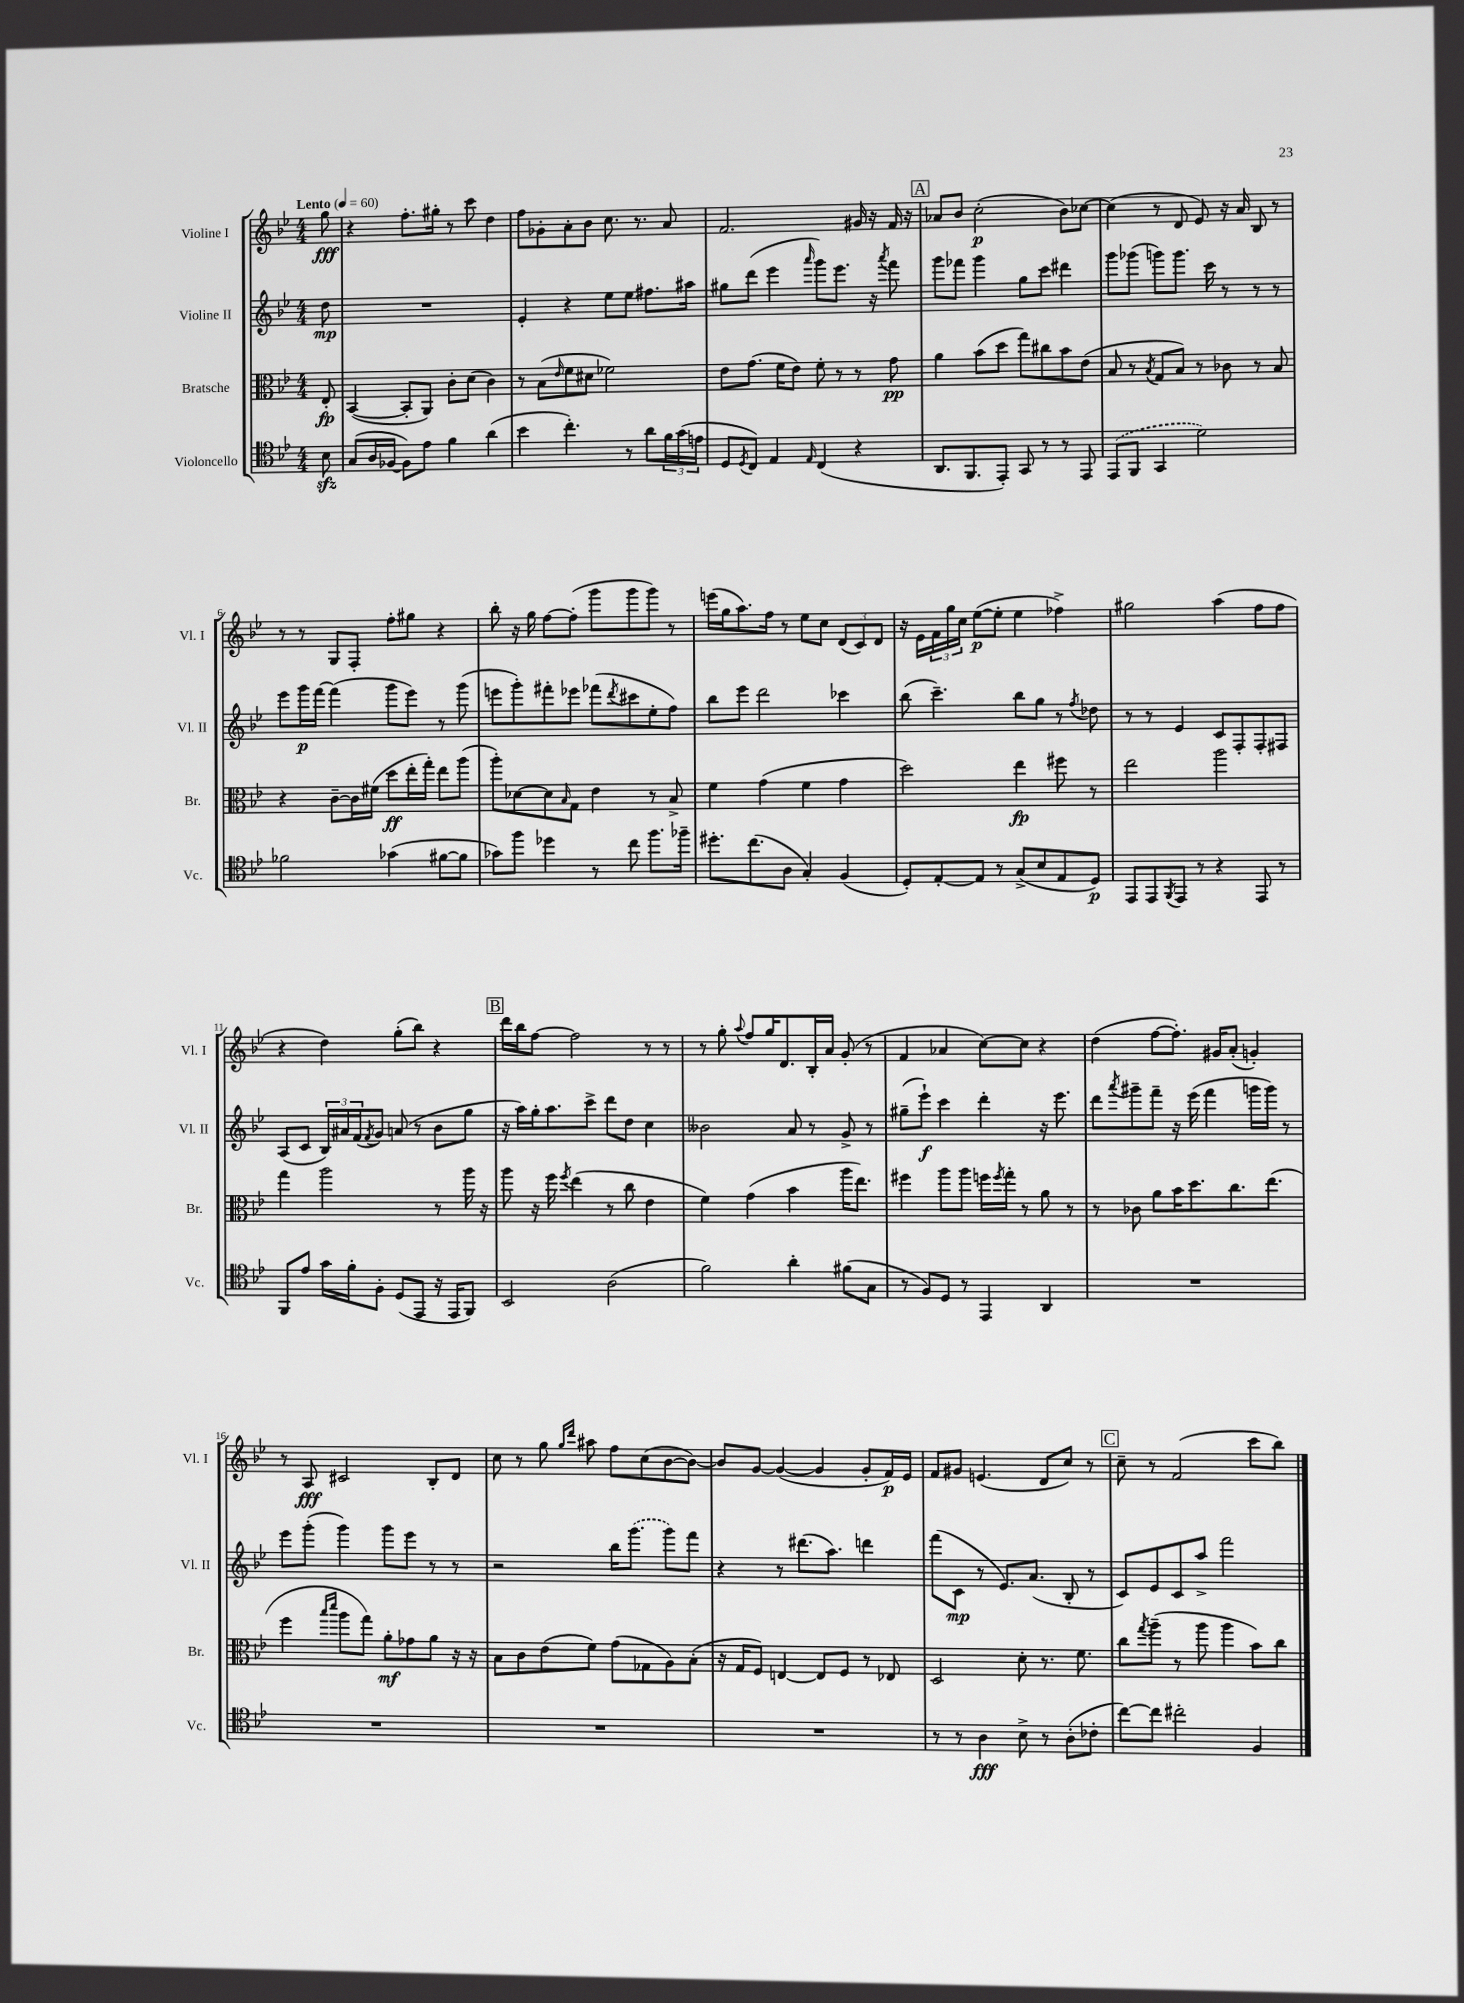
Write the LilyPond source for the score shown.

<<
\new StaffGroup <<
\new Staff = "s0" \with { instrumentName = "Violine I" shortInstrumentName = "Vl. I" } {
    \clef treble \key bes \major \numericTimeSignature \time 4/4 \partial 8 \tempo "Lento" 4 = 60
    g''8\fff |
    r4 f''8.-. gis''16-. r8 c'''8 d''4 |
    f''8 ges'8-. a'8-. bes'8 c''8. r8. a'8 |
    f'2. gis'16 r16 f'16 r16 |
    \mark \markup { \box "A" } aes'8 bes'8 c''2-.\p( bes'8) ces''8~ |
    ces''4( r8 d'8 ees'8) r16 a'16 bes8 r8 |
    r8 r8 g8 f8-. f''8-. gis''8 r4 |
    bes''8-. r16 g''16 f''8~ f''8-.( g'''8 g'''8 g'''8) r8 |
    e'''16( g''16 a''8.) f''16 r8 ees''8 c''8 \tuplet 3/2 { d'8( c'8) d'8 } |
    r16 ees'16 \tuplet 3/2 { f'16 g''16 c''16 } ees''8~\p( ees''8-. ees''4 fes''4->) |
    gis''2 a''4( f''8 f''8 |
    r4 d''4) g''8-.( bes''8) r4 |
    \mark \markup { \box "B" } d'''16 bes''16 f''8~ f''2 r8 r8 |
    r8 g''8-. \appoggiatura { a''8 } f''8 g''16 d'8. bes16-. a'16 g'8-.( r8 |
    f'4 aes'4 c''8~) c''8 r4 |
    d''4( f''8~ f''8.-.) gis'16 a'8-.( g'4-.) |
    r8 a8\fff cis'2 bes8-. d'8 |
    c''8 r8 g''8 \grace { g''16 d'''16 } ais''8 f''8 c''8( bes'8~ bes'8~) |
    bes'8 g'8~ g'4~( g'4 g'8-. f'16\p) ees'16 |
    f'8 gis'8 e'4.( d'8 c''8) r8 |
    \mark \markup { \box "C" } c''8-- r8 f'2( c'''8 bes''8) \bar "|." |
}
\new Staff = "s1" \with { instrumentName = "Violine II" shortInstrumentName = "Vl. II" } {
    \clef treble \key bes \major \numericTimeSignature \time 4/4 \partial 8
    d''8\mp |
    R1 |
    ees'4-. r4 ees''8 ees''8 fis''8. ais''16 |
    gis''8 d'''8( ees'''4 \grace { a'''16 } g'''8) ees'''8. r16 \acciaccatura { a'''8 } f'''8 |
    \mark \markup { \box "A" } g'''8 fes'''8 g'''4 g''8 c'''8 dis'''4 |
    g'''8 ges'''8( g'''8) g'''8. c'''16 r8 r8 r8 |
    ees'''8 g'''16\p f'''16~ f'''4( g'''8 ees'''8) r8 g'''8( |
    e'''8 g'''8-.) fis'''8-. ees'''8 fes'''8( \acciaccatura { d'''8 } cis'''8 ees''8-. f''8) |
    bes''8 ees'''8 d'''2 ces'''4 |
    bes''8( c'''4.--) bes''8 g''8 r8 \acciaccatura { f''8 } des''8 |
    r8 r8 ees'4 c'8 f8-. f8-. fis8 |
    a8( c'8 \tuplet 3/2 { bes16) ais'16 f'16( } \acciaccatura { f'8 } g'8) a'8( r8 bes'8 g''8 |
    \mark \markup { \box "B" } r16 a''16) g''16-. a''8. c'''8-> d'''8 d''8 c''4 |
    beses'2 a'8 r8 g'8-> r8 |
    gis''8--( ees'''8-!\f) c'''4 d'''4-. r16 ees'''8. |
    d'''8 \acciaccatura { a'''8 } gis'''8-- f'''8-- r16 ees'''16( f'''4 g'''16 g'''16) r8 |
    ees'''8 g'''8-.( g'''4) g'''8 ees'''8 r8 r8 |
    r2 bes''16 \once \slurDashed g'''8.( g'''8) f'''8 |
    r4 r8 dis'''8.( a''8.) d'''4 |
    f'''8( c'8\mp r8 ees'8.) a'8.( bes8-. r8 |
    \mark \markup { \box "C" } c'8) ees'8 c'8 a''8-> f'''2 \bar "|." |
}
\new Staff = "s2" \with { instrumentName = "Bratsche" shortInstrumentName = "Br." } {
    \clef alto \key bes \major \numericTimeSignature \time 4/4 \partial 8
    ees8-.\fp |
    bes,4~( bes,8-. a,8) c'8-. d'8( c'4) |
    r8 bes8( \grace { ees'16 } f'8 dis'8 fes'2) |
    ees'8 g'8.( f'16 ees'8) f'8-. r8 r8 g'8\pp |
    \mark \markup { \box "A" } a'4 bes'8( d''8 g''8) cis''8 bes'8 ees'8( |
    bes8 r8 \acciaccatura { bes8 } g8 bes8) r8 ces'8 r8 bes8 |
    r4 c'8~-- c'16 fis'16( d''8\ff ees''16-. g''16-.) ees''8 a''8( |
    a''8-.) des'8~ des'8 \grace { bes16 } g8 ees'4 r8 bes8-> |
    f'4 g'4( f'4 g'4 |
    d''2) ees''4\fp fis''8 r8 |
    ees''2 a''2 |
    g''4 a''2 r8 a''16 r16 |
    \mark \markup { \box "B" } a''8 r16 f''16 \acciaccatura { f''8 } ees''4( r8 c''8 ees'4 |
    f'4) g'4( bes'4 a''16 ees''8.) |
    fis''4 a''8 a''8 f''16 \acciaccatura { f''8 } g''16-. r8 a'8 r8 |
    r8 ces'8 a'8 bes'16 d''8. c''8. ees''8.( |
    f''4 \grace { bes''16 d'''16 } a''8 g''8) a'8-.\mf ges'8 a'8 r16 r16 |
    bes8 c'8 ees'8( f'8) g'8( ges8 a8) bes8-.( |
    r16 g16 f8) e4~ e8 f8 r8 ees8 |
    d2 d'8-. r8. f'8. |
    \mark \markup { \box "C" } c''8 \acciaccatura { g''8 } a''8--( r8 a''8 a''4 bes'8) c''8 \bar "|." |
}
\new Staff = "s3" \with { instrumentName = "Violoncello" shortInstrumentName = "Vc." } {
    \clef tenor \key bes \major \numericTimeSignature \time 4/4 \partial 8
    bes8\sfz |
    g8( a16 fes16~ fes8) ees'8 f'4 a'4( |
    bes'4 c''4.-.) r8 a'8 \tuplet 3/2 { f'16 g'16( e'16 } |
    d8 \acciaccatura { d8 } c8) ees4 \grace { ees16 } c4( r4 |
    \mark \markup { \box "A" } a,8. f,8. ees,8-.) g,8 r8 r8 ees,8 |
    \once \slurDashed ees,8( f,8 g,4 d'2) |
    fes'2 ges'4( fis'8~ fis'8 |
    ges'8) f''8 des''4 r8 c''8 f''8. fes''16-- |
    dis''8.-. c''8.( a8 g4-.) f4( |
    d8-.) ees8~-. ees8 r8 g8->( bes8 ees8 d8\p) |
    ees,8 ees,8 \acciaccatura { f,8 } ees,8 r8 r4 ees,8 r8 |
    f,8 ees'8 g'16 f'16-. f8-. d8( ees,8 r16 ees,16 f,8) |
    \mark \markup { \box "B" } bes,2 a2( |
    f'2) a'4-. fis'8( g8 |
    r8 f8) d8 r8 ees,4 a,4 |
    R1 |
    R1 |
    R1 |
    R1 |
    r8 r8 a4\fff bes8-> r8 a8-.( ces'8-. |
    \mark \markup { \box "C" } c''8~) c''8 cis''2-. f4 \bar "|." |
}
>>
>>
